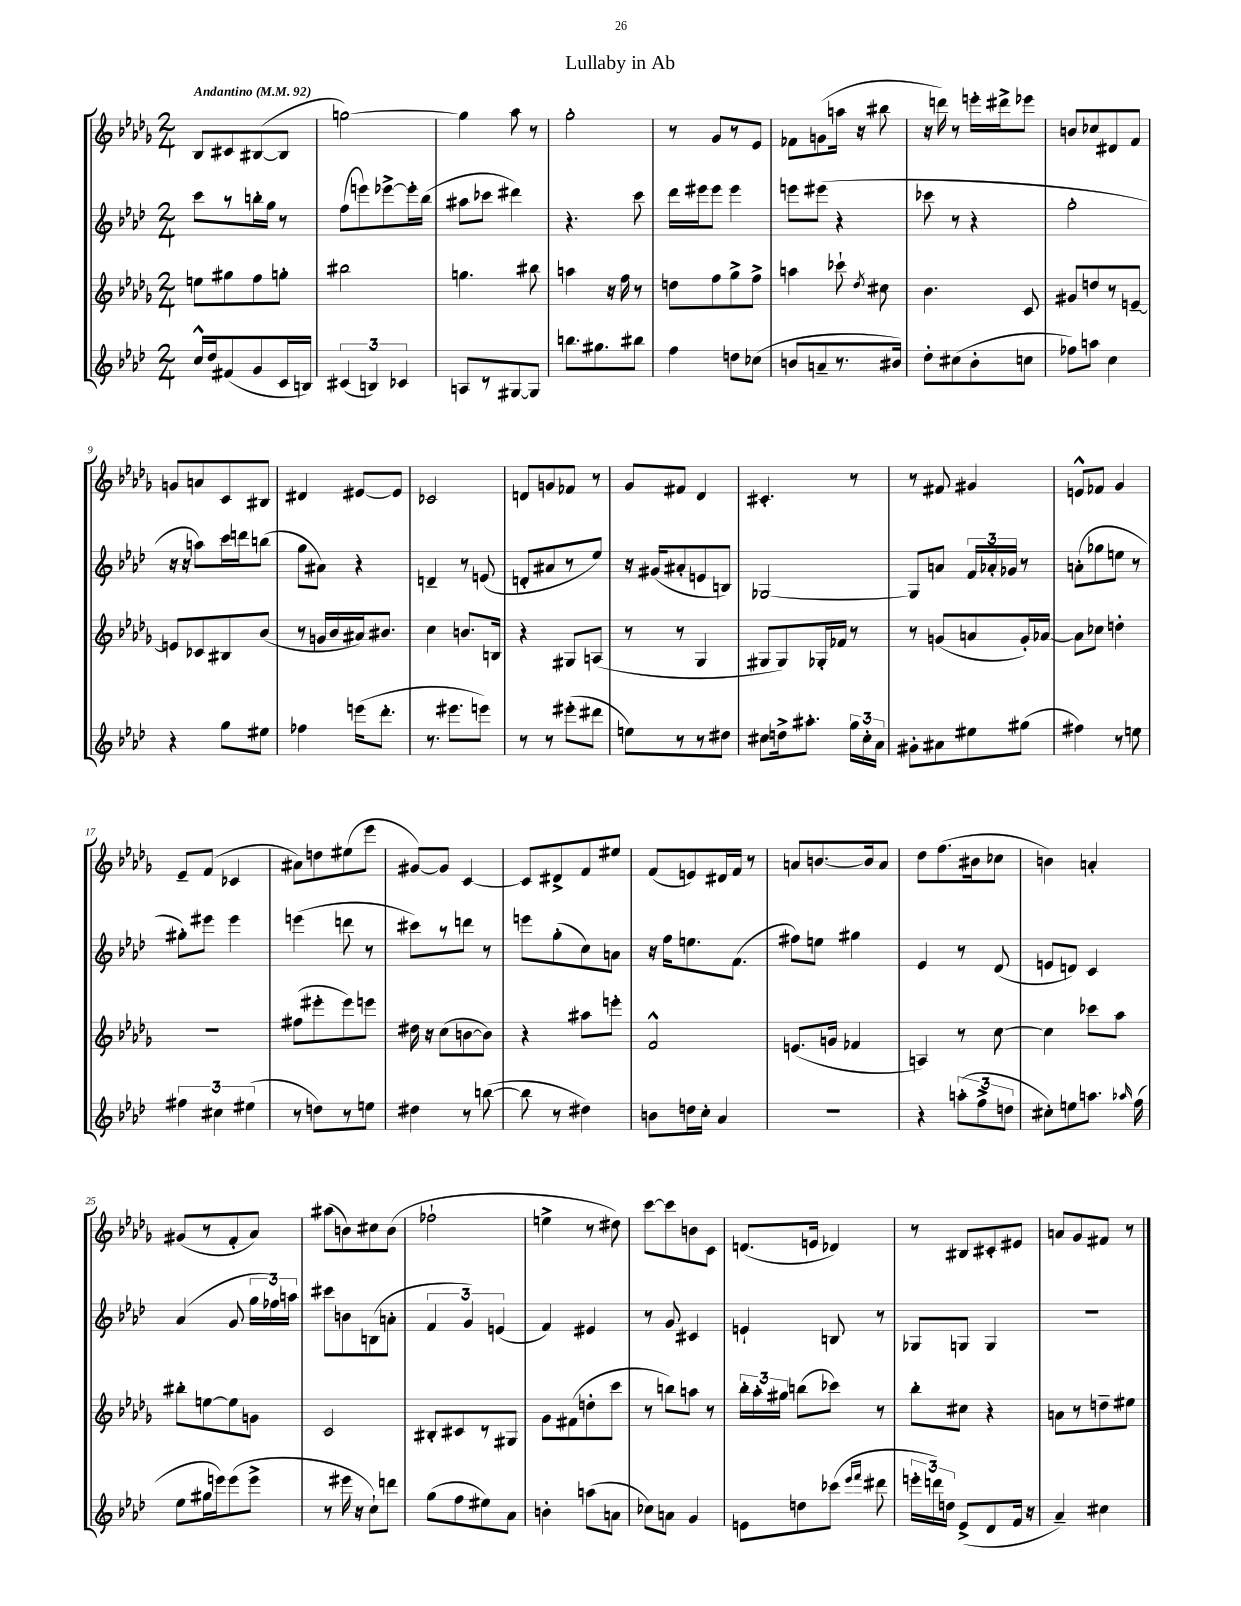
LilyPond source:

\header { title = "Lullaby in Ab" }
<<
\new StaffGroup <<
\new Staff = "s0" {
    \clef treble \key des \major \numericTimeSignature \time 2/4 \tempo "Andantino" 4 = 92
    \autoBeamOff bes8[ cis'8 bis8~( bis8] |
    g''2~) |
    g''4 aes''8 r8 |
    ges''2-. |
    r8 ges'8[ r8 ees'8] |
    fes'8[ g'8( a''16] r16 bis''8 |
    r16 d'''16) r8 e'''16[-. dis'''16-> ees'''8] |
    b'8[ ces''8 dis'8 f'8] |
    g'8[ a'8 c'8 bis8] |
    dis'4 eis'8[~ eis'8] |
    ces'2 |
    d'8[ g'8 fes'8] r8 |
    ges'8[ fis'8] des'4 |
    cis'4.-. r8 |
    r8 fis'8 gis'4 |
    e'8[-^ fes'8] ges'4 |
    ees'8[-- f'8]( ces'4 |
    ais'8[) d''8 eis''8( ees'''8] |
    gis'8[~) gis'8] c'4~ |
    c'8[ dis'8-> f'8 eis''8] |
    f'8[( e'8) dis'16 f'16] r8 |
    a'8[ b'8.~ b'16 a'8] |
    des''8[ f''8.( bis'16 ces''8] |
    b'4) a'4-. |
    gis'8[( r8 f'8-. aes'8]) |
    ais''8[( b'8) cis''8 b'8]( |
    fes''2-! |
    e''4-> r8 dis''8) |
    c'''8[~ c'''8 b'8 c'8] |
    d'8.[( e'16] des'4) |
    r8 bis8[ cis'8-. eis'8] |
    a'8[ ges'8 fis'8] r8 \bar "|." |
}
\new Staff = "s1" {
    \clef treble \key aes \major \numericTimeSignature \time 2/4
    \autoBeamOff c'''8[ r8 b''16-. g''16] r8 |
    f''8[( e'''8) ees'''8~-> ees'''16-. bes''16]( |
    ais''8[ ces'''8] dis'''4) |
    r4. c'''8 |
    des'''16[ eis'''16 eis'''8] eis'''4 |
    e'''8[ eis'''8]( r4 |
    ces'''8 r8 r4 |
    g''2-. |
    r16 r16 a''8[) c'''16 d'''16 b''8]( |
    g''8[ ais'8]) r4 |
    d'4-- r8 e'8( |
    d'8[-. ais'8 r8 ees''8]) |
    r16 gis'16[( ais'8-. e'8 b8]) |
    ges2~ |
    ges8[ a'8] \tuplet 3/2 { f'16[ aes'16-. ges'16] } r8 |
    a'8[-.( ges''8 e''8] r8 |
    gis''8[-.) eis'''8] eis'''4 |
    e'''4( d'''8 r8 |
    cis'''8[) r8 d'''8] r8 |
    e'''8[ g''8-.( c''8) a'8] |
    r16 f''16[ e''8. f'8.]( |
    fis''8[) e''8] gis''4 |
    ees'4 r8 des'8( |
    e'8[ d'8]) c'4 |
    aes'4( g'8 \tuplet 3/2 { g''16[ fes''16) a''16] } |
    cis'''8[ b'8 b8( a'8]-. |
    \tuplet 3/2 { f'4 g'4) e'4( } |
    f'4) eis'4 |
    r8 g'8 cis'4 |
    e'4-! b8 r8 |
    ges8[ g8] g4 |
    r2 \bar "|." |
}
\new Staff = "s2" {
    \clef treble \key des \major \numericTimeSignature \time 2/4
    \autoBeamOff e''8[ gis''8 f''8 g''8]-. |
    bis''2 |
    g''4. bis''8 |
    a''4 r16 f''16 r8 |
    d''8[ f''8 ges''8-> f''8]-> |
    a''4 ces'''8-! \acciaccatura { des''8 } cis''8 |
    bes'4. c'8 |
    gis'8[ d''8 r8 e'8]~-- |
    e'8[ ces'8 bis8 bes'8]( |
    r8 g'16[ bes'16 ais'16) bis'8.] |
    c''4 b'8.[ b16] |
    r4 gis8[ a8]( |
    r8 r8 ges4 |
    gis8[ gis8) ges16-. fes'16] r8 |
    r8 g'8[( a'8 g'16-.) aes'16]~ |
    aes'8[ ces''8] d''4-. |
    R2 |
    fis''8[( eis'''8-. eis'''8) e'''8] |
    dis''16 r16 c''8[( b'8~ b'8]) |
    r4 ais''8[ e'''8]-. |
    f'2-^ |
    e'8.[( g'16] fes'4 |
    a4) r8 c''8~ |
    c''4 ces'''8[ aes''8] |
    bis''8[-. e''8~ e''8 g'8] |
    c'2 |
    bis8[-. cis'8 r8 gis8] |
    ges'8[ fis'8( d''8-. c'''8] |
    r8 b''8[) a''8] r8 |
    \tuplet 3/2 { bes''16[-. aes''16-. gis''16] } b''8[( ces'''8]) r8 |
    bes''8[-. cis''8] r4 |
    a'8[ r8 d''8-- eis''8] \bar "|." |
}
\new Staff = "s3" {
    \clef treble \key aes \major \numericTimeSignature \time 2/4
    \autoBeamOff c''16[-^ des''16 fis'8( g'8 c'16 b16]) |
    \tuplet 3/2 { cis'4( b4) ces'4 } |
    a8[ r8 gis8~ gis8] |
    b''8.[ gis''8. bis''8] |
    f''4 d''8[ ces''8]( |
    b'8[ a'8-- r8. bis'16]) |
    des''8[-. cis''8( bes'8-. c''8] |
    fes''8[) a''8] c''4 |
    r4 g''8[ eis''8] |
    fes''4 e'''16[( des'''8.]-. |
    r8. eis'''8.[ e'''8]) |
    r8 r8 eis'''8[-.( dis'''8] |
    e''8[) r8 r8 dis''8] |
    cis''8[ d''16-> ais''8.]-. \tuplet 3/2 { g''16[ cis''16-. aes'16] } |
    gis'8[-. ais'8 eis''8 gis''8]( |
    fis''4) r8 e''8 |
    \tuplet 3/2 { fis''4 cis''4 eis''4( } |
    r8 d''8[) r8 e''8] |
    dis''4 r8 b''8~( |
    b''8 r8 dis''4) |
    b'8[ d''16 c''16]-. aes'4 |
    R2 |
    r4 \tuplet 3/2 { a''8[-.( f''8-> d''8] } |
    cis''8[-.) e''8 a''8.] \grace { aes''16 } f''16( |
    ees''8[ gis''16 e'''16) e'''8( e'''8]-> |
    r8 eis'''16 r16 c''8[-!) d'''8] |
    g''8[( f''8 eis''8) aes'8] |
    b'4-. a''8[( a'8] |
    ces''8[) a'8] g'4 |
    e'8[ d''8 ces'''8]( \grace { ees'''16[ f'''16] } dis'''8 |
    \tuplet 3/2 { e'''16[-. d'''16) d''16] } ees'8[->( des'8 f'16] r16 |
    aes'4--) cis''4 \bar "|." |
}
>>
>>
